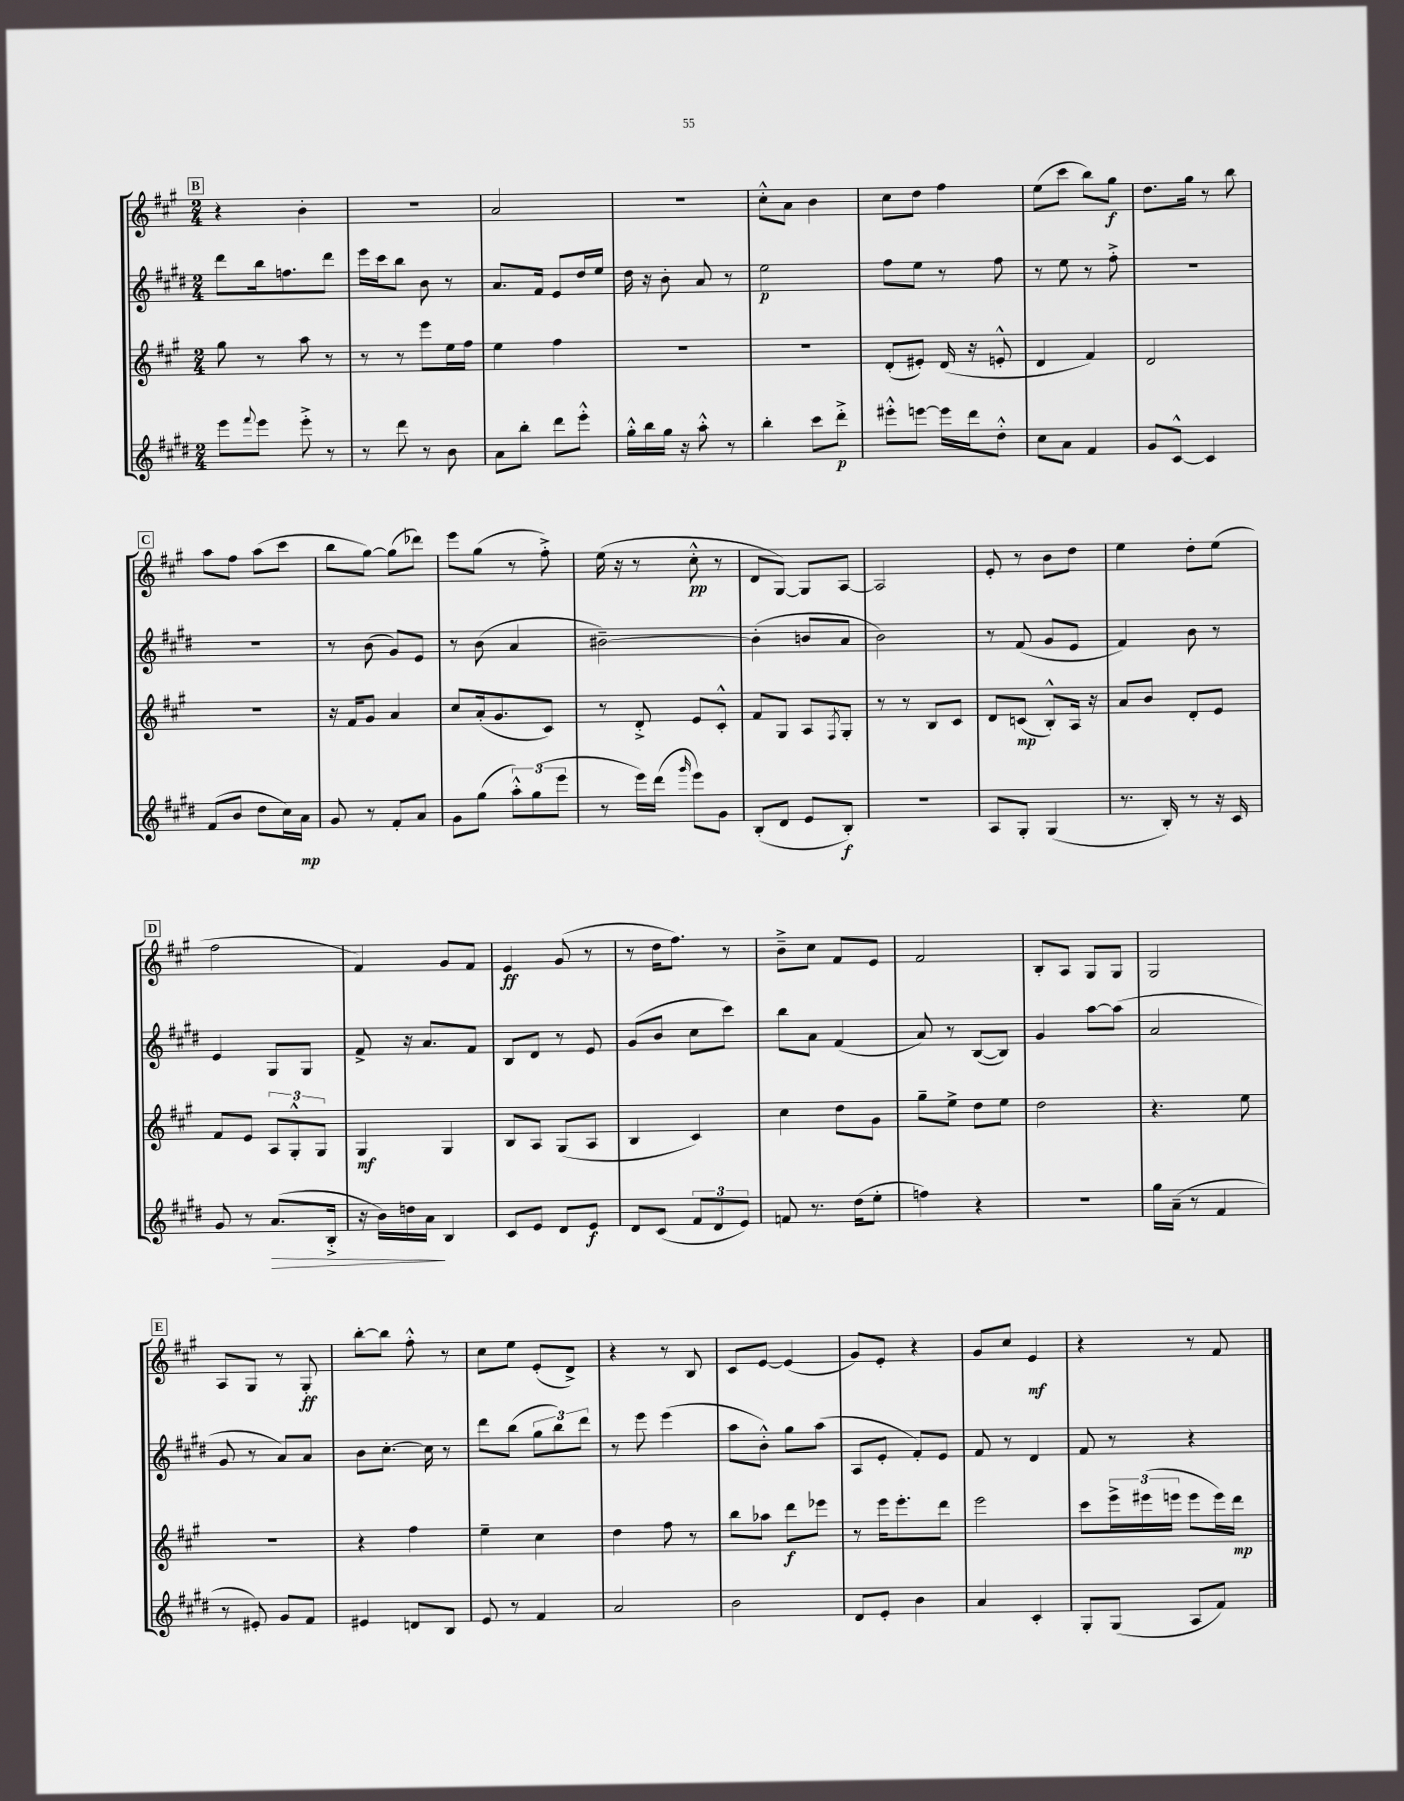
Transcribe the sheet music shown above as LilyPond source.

<<
\new StaffGroup <<
\new Staff = "s0" {
    \clef treble \key a \major \numericTimeSignature \time 2/4
    \mark \markup { \box "B" } r4 b'4-. |
    R2 |
    a'2 |
    R2 |
    cis''8-.-^ a'8 b'4 |
    cis''8 d''8 fis''4 |
    e''8( cis'''8 b''8) gis''8\f |
    d''8. gis''16 r8 b''8 |
    \mark \markup { \box "C" } a''8 fis''8 a''8( cis'''8 |
    b''8 gis''8~) gis''8( des'''8) |
    e'''8 gis''8( r8 fis''8-.->) |
    e''16( r16 r8 cis''8-.-^\pp r8 |
    d'8 gis8~) gis8 a8~ |
    a2 |
    e'8-. r8 b'8 d''8 |
    e''4 d''8-. e''8( |
    \mark \markup { \box "D" } fis''2 |
    fis'4) gis'8 fis'8 |
    e'4\ff gis'8( r8 |
    r8 d''16 fis''8.) r8 |
    b'8---> cis''8 fis'8 e'8 |
    fis'2 |
    b8-. a8 gis8 gis8 |
    gis2 |
    \mark \markup { \box "E" } a8 gis8 r8 gis8-.\ff |
    b''8~-. b''8 fis''8-.-^ r8 |
    cis''8 e''8 e'8-.( d'8->) |
    r4 r8 b8 |
    cis'8 e'8~ e'4( |
    gis'8) e'8-. r4 |
    gis'8 cis''8 e'4\mf |
    r4 r8 fis'8 \bar "|." |
}
\new Staff = "s1" {
    \clef treble \key e \major \numericTimeSignature \time 2/4
    \mark \markup { \box "B" } dis'''8 b''16 f''8. dis'''8 |
    e'''16 cis'''16 b''8 b'8 r8 |
    a'8. fis'16 e'8 dis''16 e''16 |
    dis''16 r16 b'8-. a'8 r8 |
    e''2\p |
    fis''8 e''8 r8 fis''8 |
    r8 e''8 r8 fis''8-.-> |
    R2 |
    \mark \markup { \box "C" } R2 |
    r8 b'8( gis'8) e'8 |
    r8 b'8( a'4 |
    bis'2~--) |
    bis'4-.( b'8 a'8 |
    b'2) |
    r8 fis'8( gis'8 e'8 |
    fis'4) b'8 r8 |
    \mark \markup { \box "D" } e'4 gis8 gis8 |
    fis'8-> r16 a'8. fis'8 |
    b8 dis'8 r8 e'8 |
    gis'8( b'8 cis''8 cis'''8) |
    b''8 a'8 fis'4( |
    a'8) r8 b8~( b8) |
    gis'4 a''8~ a''8( |
    a'2 |
    \mark \markup { \box "E" } gis'8 r8 a'8) a'8 |
    b'8 cis''8.~-. cis''16 r8 |
    dis'''8 b''8( \tuplet 3/2 { gis''8 b''8) dis'''8 } |
    r8 e'''8 e'''4( |
    a''8 b'8-.-^) gis''8 a''8( |
    a8 e'8-. fis'8-.) e'8 |
    fis'8 r8 dis'4 |
    fis'8 r8 r4 \bar "|." |
}
\new Staff = "s2" {
    \clef treble \key a \major \numericTimeSignature \time 2/4
    \mark \markup { \box "B" } gis''8 r8 a''8 r8 |
    r8 r8 e'''8 e''16 fis''16 |
    e''4 fis''4 |
    R2 |
    R2 |
    d'8-.( eis'8-.) d'16( r16 e'8-.-^ |
    d'4 fis'4) |
    d'2 |
    \mark \markup { \box "C" } r2 |
    r16 fis'16 gis'8 a'4 |
    cis''8 a'16-.( gis'8. cis'8) |
    r8 d'8-.-> e'8 cis'8-.-^ |
    fis'8 gis8 a8 \acciaccatura { fis8 } gis8-. |
    r8 r8 b8 cis'8 |
    d'8 c'8\mp( b8-.-^) a16 r16 |
    a'8 b'8 d'8-. e'8 |
    \mark \markup { \box "D" } fis'8 e'8 \tuplet 3/2 { a8 gis8-.-^ gis8 } |
    gis4\mf gis4 |
    b8 a8 gis8( a8 |
    b4 cis'4) |
    cis''4 d''8 gis'8 |
    gis''8-- e''8-> d''8 e''8 |
    d''2 |
    r4. e''8 |
    \mark \markup { \box "E" } r2 |
    r4 fis''4 |
    e''4-- cis''4 |
    d''4 fis''8 r8 |
    b''8 aes''8 d'''8\f ees'''8 |
    r8 e'''16 e'''8.-. d'''8 |
    e'''2 |
    cis'''8 \tuplet 3/2 { e'''16-> eis'''16( e'''16 } e'''8 e'''16) d'''16\mp \bar "|." |
}
\new Staff = "s3" {
    \clef treble \key e \major \numericTimeSignature \time 2/4
    \mark \markup { \box "B" } e'''8 \appoggiatura { fis'''8 } e'''8 e'''8-.-> r8 |
    r8 dis'''8 r8 b'8 |
    a'8 b''8-. dis'''8 e'''8-.-^ |
    gis''16-.-^ b''16 gis''16 r16 a''8-.-^ r8 |
    b''4-. cis'''8 dis'''8-.->\p |
    eis'''8-.-^ e'''8~ e'''16 dis'''16 dis''8-.-^ |
    cis''8 a'8 fis'4 |
    gis'8 cis'8~-^ cis'4 |
    \mark \markup { \box "C" } fis'8( b'8 dis''8 cis''16) a'16\mp |
    gis'8 r8 fis'8-. a'8 |
    gis'8 gis''8( \tuplet 3/2 { a''8-.-^) gis''8( e'''8 } |
    r8 e'''16) dis'''16( \grace { gis'''16 } e'''8) gis'8 |
    b8-.( dis'8 e'8 b8-.\f) |
    r2 |
    a8 gis8-. gis4( |
    r8. b16-.) r8 r16 cis'16 |
    \mark \markup { \box "D" } gis'8 r8 a'8.\>( b16-.-> |
    r16 b'16) d''16 a'16\! b4 |
    cis'8 e'8 dis'8 e'8\f |
    dis'8 cis'8( \tuplet 3/2 { fis'8 dis'8 e'8) } |
    f'8 r8. dis''16( e''8-. |
    f''4) r4 |
    r2 |
    gis''16 a'16--( r8 fis'4 |
    \mark \markup { \box "E" } r8 eis'8-.) gis'8 fis'8 |
    eis'4 d'8 b8 |
    e'8 r8 fis'4 |
    a'2 |
    b'2 |
    dis'8 e'8-. b'4 |
    a'4 cis'4-. |
    gis8-. gis8( a8 fis'8) \bar "|." |
}
>>
>>
